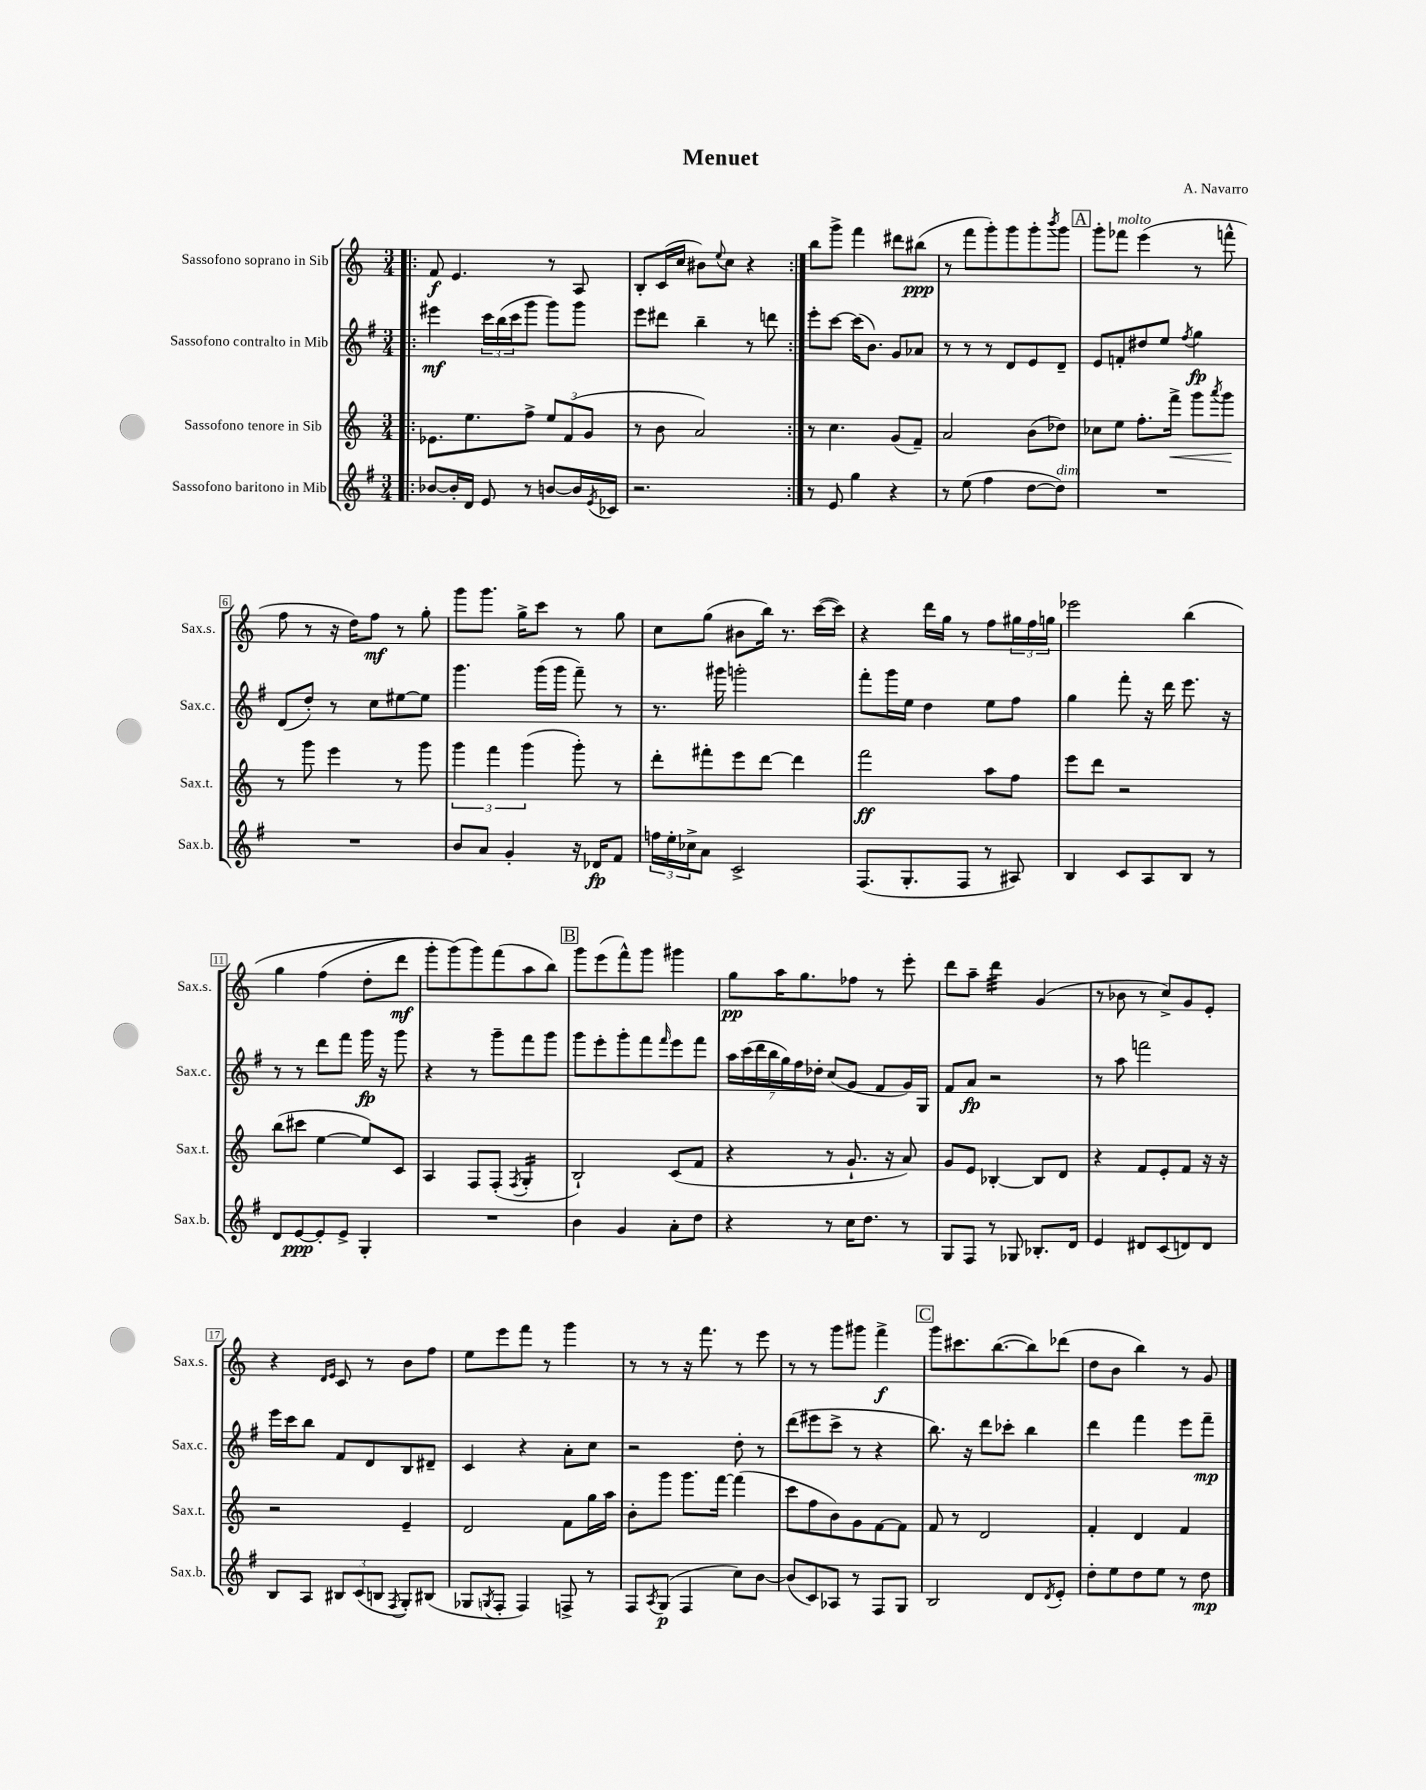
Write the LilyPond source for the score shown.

\header { title = "Menuet" composer = "A. Navarro" }
<<
\new StaffGroup <<
\new Staff = "s0" \with { instrumentName = "Sassofono soprano in Sib" shortInstrumentName = "Sax.s." } {
    \clef treble \key c \major \numericTimeSignature \time 3/4
    \repeat volta 2 { \bar ".|:" f'8\f e'4. r8 a8 |
    b8-. c'16( c''16 bis'8) \appoggiatura { e''8 } c''8 r4 | }
    b''8 g'''8-> f'''4 dis'''8 bis''8\ppp( |
    r8 f'''8 g'''8-.) g'''8 g'''8-. \acciaccatura { b'''8 } g'''8 |
    \mark \markup { \box "A" } g'''8-. fes'''8^\markup { \italic "molto" } e'''4( r8 f'''8-^ |
    f''8 r8 r16 d''16) f''8\mf r8 g''8-. |
    g'''8 g'''8. g''16-> c'''8 r8 g''8 |
    c''8 g''8( bis'8 b''16) r8. c'''16~( c'''16) |
    r4 d'''16 g''16 r8 f''8 \tuplet 3/2 { gis''16 f''16 g''16 } |
    ees'''2 b''4\( |
    g''4 f''4( d''8-. d'''8\mf |
    g'''8-.) g'''8(\) g'''8) f'''8( a''8 b''8) |
    \mark \markup { \box "B" } g'''8 e'''8( f'''8-^) g'''8 gis'''4 |
    g''8\pp a''16 g''8. fes''8 r8 e'''8-. |
    d'''8 a''8-- d'''4:32 g'4( |
    r8 bes'8 r8 c''8->) g'8 e'8-. |
    r4 \grace { d'16 e'16 } c'8 r8 b'8 f''8 |
    e''8 e'''8 f'''8 r8 g'''4 |
    r8 r8 r16 f'''8. r8 e'''8 |
    r8 r8 g'''8 gis'''8 f'''4->\f |
    \mark \markup { \box "C" } g'''8 cis'''8. b''8.~( b''8) des'''8( |
    d''8 b'8 b''4) r8 g'8 \bar "|." |
}
\new Staff = "s1" \with { instrumentName = "Sassofono contralto in Mib" shortInstrumentName = "Sax.c." } {
    \clef treble \key g \major \numericTimeSignature \time 3/4
    \repeat volta 2 { \bar ".|:" eis'''4\mf \tuplet 3/2 { c'''16 b''16( c'''16 } g'''8 g'''8) g'''8 |
    e'''8 dis'''8 b''4-- r8 d'''8 | }
    e'''8-. c'''8~ c'''16( b'8.) g'8 aes'8 |
    r8 r8 r8 d'8 e'8 d'8-- |
    \mark \markup { \box "A" } e'8 f'8-. dis''8 e''8 \acciaccatura { fis''8 } g''4\fp |
    d'8( d''8-.) r8 c''8 eis''8~ eis''8 |
    g'''4. g'''16( g'''16 fis'''8--) r8 |
    r8. gis'''16 g'''2-. |
    fis'''8-. g'''16 e''16 d''4 e''8 fis''8 |
    g''4 fis'''8-. r16 d'''16 e'''8. r16 |
    r8 r8 d'''8 fis'''8 g'''16\fp r16 g'''8 |
    r4 r8 g'''8-- fis'''8 g'''8 |
    \mark \markup { \box "B" } g'''8 e'''8-. g'''8-. fis'''8 \grace { fis'''16 } e'''8 fis'''8 |
    \tuplet 7/4 { a''16 c'''16( d'''16 b''16 g''16) fis''16 des''16-. } c''8( g'8 fis'8 g'16) g16 |
    fis'8 a'8\fp r2 |
    r8 a''8 f'''2 |
    e'''16 c'''16 b''8 fis'8 d'8 b8 dis'8-- |
    c'4 r4 a'8-. c''8 |
    r2 d''8-. r8 |
    d'''8( eis'''8 c'''8-> r8 r4 |
    \mark \markup { \box "C" } b''8.) r16 d'''8 ces'''8-. b''4 |
    d'''4 fis'''4 e'''8 fis'''8--\mp \bar "|." |
}
\new Staff = "s2" \with { instrumentName = "Sassofono tenore in Sib" shortInstrumentName = "Sax.t." } {
    \clef treble \key c \major \numericTimeSignature \time 3/4
    \repeat volta 2 { \bar ".|:" ees'8. e''8. f''8-> \tuplet 3/2 { e''8 f'8( g'8 } |
    r8 b'8 a'2) | }
    r8 c''4. g'8( f'8--) |
    a'2 b'8( des''8) |
    \mark \markup { \box "A" } ces''8 e''8 f''8.-. f'''16->\< g'''8 \acciaccatura { a'''8 } g'''8\! |
    r8 g'''8 e'''4 r8 g'''8 |
    \tuplet 3/2 { g'''4 f'''4 g'''4( } g'''8-.) r8 |
    d'''8-. fis'''8-. e'''8 d'''8~ d'''4 |
    f'''2\ff a''8 f''8 |
    e'''8 d'''8 r2 |
    b''8( cis'''8 e''4~ e''8) c'8 |
    a4 f8 f8-.( \acciaccatura { f8 } g4:16-. |
    \mark \markup { \box "B" } b2-!) c'8( f'8 |
    r4 r8 g'8.-! r16 a'8) |
    g'8 e'8 bes4~-. bes8 d'8 |
    r4 f'8 e'8-. f'8 r16 r16 |
    r2 e'4-- |
    d'2 f'8 g''16 a''16 |
    b'8-. g'''8 g'''8. f'''16~ f'''4( |
    c'''8 f''8 b'8) g'8 f'8~ f'8 |
    \mark \markup { \box "C" } f'8 r8 d'2 |
    f'4-. d'4 f'4 \bar "|." |
}
\new Staff = "s3" \with { instrumentName = "Sassofono baritono in Mib" shortInstrumentName = "Sax.b." } {
    \clef treble \key g \major \numericTimeSignature \time 3/4
    \repeat volta 2 { \bar ".|:" bes'8~ bes'16-. d'16 e'8 r8 b'8~ b'16 \acciaccatura { e'8 } ces'16 |
    r2. | }
    r8 e'8 g''4 r4 |
    r8 e''8( fis''4 d''8~ d''8^\markup { \italic "dim." }) |
    \mark \markup { \box "A" } R2. |
    R2. |
    b'8 a'8 g'4-. r16 des'16\fp fis'8 |
    \tuplet 3/2 { f''16 e''16-. ces''16-> } a'8 c'2-> |
    fis8.( g8.-. fis8 r8 ais8) |
    b4 c'8 a8 b8 r8 |
    d'8 e'8~\ppp e'8-. e'8-> g4-. |
    R2. |
    \mark \markup { \box "B" } b'4 g'4 a'8-. d''8 |
    r4 r8 c''16 d''8. r8 |
    g8 fis8 r8 ges8 bes8.-. d'16 |
    e'4 dis'8 c'8( d'8) d'8 |
    b8 a8 \tuplet 3/2 { bis8 c'8( b8 } \acciaccatura { fis8 } g8-.) bis8( |
    ges8 \acciaccatura { g8 } fis8-. fis4) f8-> r8 |
    fis8 \acciaccatura { a8 } g8\p( fis4 c''8) b'8~ |
    b'8( c'8) aes8 r8 fis8 g8 |
    \mark \markup { \box "C" } b2 d'8 \acciaccatura { d'8 } e'8-. |
    d''8-. e''8 d''8 e''8 r8 d''8\mp \bar "|." |
}
>>
>>
\layout { \context { \Score \override BarNumber.stencil = #(make-stencil-boxer 0.1 0.3 ly:text-interface::print) } }
